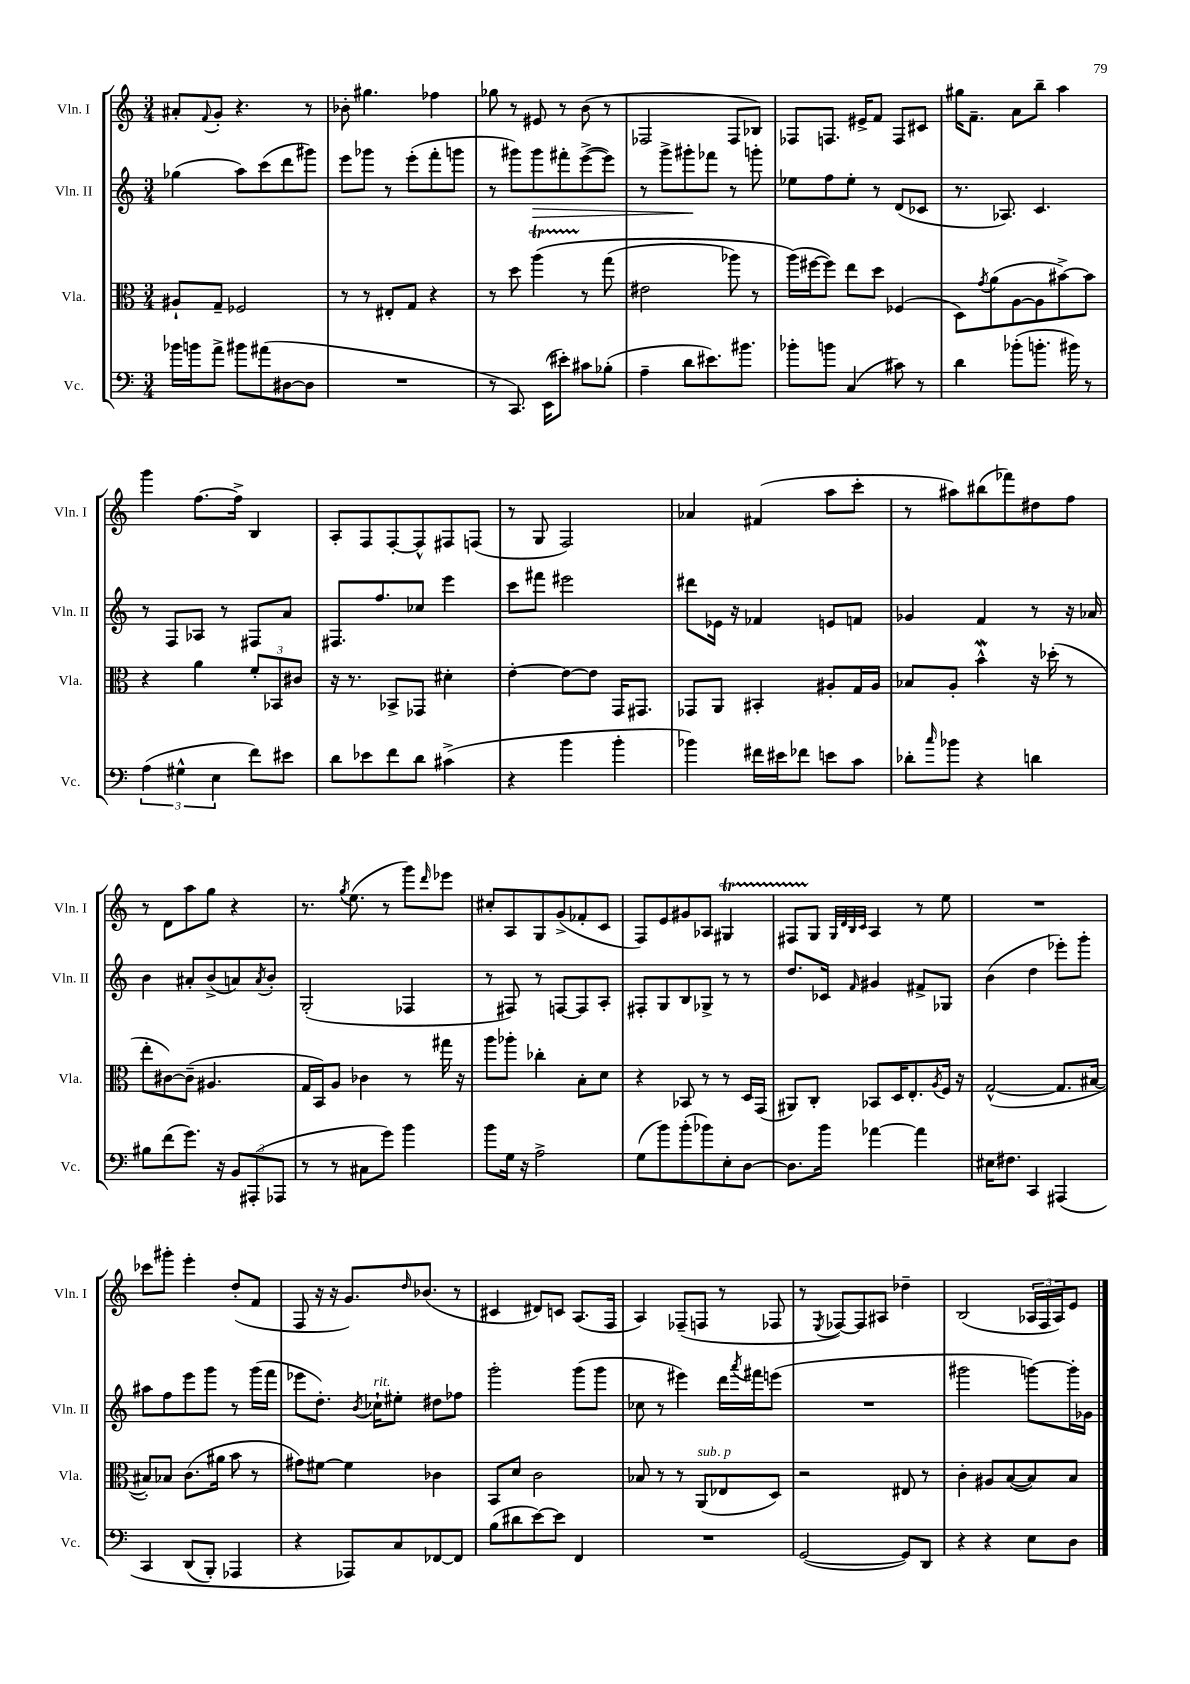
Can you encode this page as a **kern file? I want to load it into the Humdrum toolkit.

**kern	**kern	**kern	**kern
*staff4	*staff3	*staff2	*staff1
*clefF4	*clefC3	*clefG2	*clefG2
*k[]	*k[]	*k[]	*k[]
*M3/4	*M3/4	*M3/4	*M3/4
16b-\LL	8A#`/L	(4gg-\	8a#'/L
16b\J	.	.	.
.	.	.	8qqf/
8a^\J	8G~/J	.	8g'/J
8b#\L	2F-/	8aa\L)	4.r
(8a#\	.	(8ccc\	.
[8D#\	.	8ddd\	.
8D#\]J	.	8ggg#\J)	8r
=	=	=	=
2.r	8r	8eee\L	8b-'\
.	8r	8ggg-\J	4.gg#\
.	8E#'/L	8r	.
.	8G/J	(8eee'\L	.
.	4r	8fff'\	4ff-\
.	.	8ggg\J	.
=	=	=	=
8r	8r	8r	8gg-\
8.CC/)	8dd\	8ggg#\L)	8r
.	&(4aa\	8ggg#\	8e#/
(16EE\LK	.	.	.
8e#'\J)	.	8fff#'\	8r
8c#\L	8r	([8eee^\	(8b\
(8B-'\J	(8gg\	8eee\]J)	8r
=	=	=	=
4A~\	2e#\	8r	2F-/
.	.	8ggg^\L	.
8d\L	.	8ggg#'\	.
8.e#\)	.	8fff-\J	.
.	8aa-\)	8r	8F-/L
8.b#\J	.	.	.
.	8r	8ggg'\	8B-/J)
=	=	=	=
8b-'\L	(16aa\LL&)	8ee-\L	8F-/L
.	[16ff#\J	.	.
8b\J	8ff#\]J)	8ff\	8.F/J
(4C/	8ee\L	8ee-'\J	.
.	.	.	16e#^/LK
.	8dd\J	8r	8f/J
8c#\)	(4F-/	(8d/L	8F/L
8r	.	8c-/J	8c#/J
=	=	=	=
4d\	8D\L)	8.r	16gg#\LK
.	.	.	8.f~\J
.	8qg/	.	.
.	(8a\	.	.
.	.	8.A-/)	.
(8b-'\L	[8A\	.	8a\L
8.b'\J	8A\]	4.c/	8bb~\J
.	[8b#^\)	.	4aa\
16b#\)	.	.	.
8r	8b#\]J	.	.
=	=	=	=
(6A\	4r	8r	4ggg\
.	.	8F/L	.
6G#^^\	.	.	.
.	4a\	8A-/J	[8.ff\L
6E\	.	.	.
.	.	8r	.
.	.	.	16ff^\]Jk
8f\L)	12f'/L	8F#/L	4B/
.	12BB-/	.	.
8e#\J	.	8a/J	.
.	12c#/J	.	.
=	=	=	=
8d\L	16r	8.F#/L	8A'/L
.	8.r	.	.
8e-\	.	.	8F/
.	.	8.ff/	.
8f\	8BB-^/L	.	[8F'/
8d\J	8GG-/J	8cc-/J	8F^^/]
(4c#^\	4d#'\	4eee\	8F#/
.	.	.	(8F/J
=	=	=	=
4r	[4e'\	8ccc\L	8r
.	.	8fff#\J	8G/
4b\	8e\_L	2eee#\	2F/)
.	8e\]J	.	.
4b'\	16GG/LK	.	.
.	8.GG#/J	.	.
=	=	=	=
4b-\)	8GG-/L	8ddd#\L	4a-/
.	8AA/J	16e-\Jk	.
.	.	16r	.
16f#\LL	4BB#'/	4f-/	(4f#/
16e#\J	.	.	.
8f-\J	.	.	.
8e\L	8A#'/L	8e/L	8aa\L
8c\J	16G/L	8f/J	8ccc'\J
.	16A#/JJ	.	.
=	=	=	=
8d-'\L	8B-/L	4g-/	8r
16qqcc/	.	.	.
8b-\J	8A'/J	.	8aa#\L)
4r	4b^^\	4f/	(8bb#\
.	.	.	8fff-\)
4d\	16r	8r	8dd#\
.	(16dd-'\	.	.
.	8r	16r	8ff\J
.	.	16a-/	.
=	=	=	=
8B#\L	8ee'\L	4b\	8r
(8f\	[8c#\)	.	8d\L
8.g\J)	(8c#~\]J	8a#'/L	8aa\
.	4.A#/	(8b^/	8gg\J
16r	.	.	.
12BB/L	.	8a/)	4r
(12AAA#'/	.	.	.
.	.	8qa/	.
.	.	8b'/J	.
12AAA-/J	.	.	.
=	=	=	=
8r	16G/LL	(2G'/	8.r
.	16BB/J)	.	.
8r	8A/J	.	.
.	.	.	8qgg/
.	.	.	(8.ee\
8C#\L	4c-\	.	.
8g\J)	.	.	8r
4b\	8r	4F-/	8ggg\L)
.	.	.	16qqddd/
.	16gg#\	.	8eee-\J
.	16r	.	.
=	=	=	=
8b\L	8aa\L	8r	8cc#'/L
16G\Jk	8aa-'\J	8F#/)	8A/
16r	.	.	.
2A^\	4cc-'\	8r	8G/
.	.	[8F/L	(8g^/
.	8B'\L	8F/]	8f-'/
.	8d\J	8A'/J	8c/J
=	=	=	=
(8G\L	4r	8F#'/L	8F/L)
8b\)	.	8G/	8e/
(8b'\	8BB-/	8B/	8g#/
8b-\)	8r	8G-^/J	8A-/J
8E'\	8r	8r	4G#/
[8D\J	16D/LL	8r	.
.	(16GG/JJ	.	.
=	=	=	=
8.D\]L	8AA#/L)	8.dd/L	8F#/L
.	8C'/J	.	8G/J
16b\Jk	.	16c-/Jk	.
.	.	.	32qqG/LLL
.	.	.	32qqd/
.	.	.	32qqB/
.	.	16qqf/	32qqc/JJJ
[4a-\	8BB-/L	4g#/	4A/
.	16D/K	.	.
.	8.E'/	.	.
4a-\]	.	8f#^/L	8r
.	8qA/	.	.
.	16F/Jk	8G-/J	8ee\
.	16r	.	.
=	=	=	=
16E#\LK	([2G^^/	(4b\	2.r
8.F#\J	.	.	.
4CC/	.	4dd\	.
&(4AAA#/	8.G/]L	8eee-'\L)	.
.	.	8ggg'\J	.
.	[16B#/Jk	.	.
=	=	=	=
4CC/	8B#'/]L)	8aa#\L	8ccc-\L
.	8B-/J	8ff\	8ggg#'\J
(8DD/L	(8.c\L	8eee\	4eee'\
8BBB'/J)	.	8ggg\J	.
.	16a#\Jk	.	.
4AAA-/	8b\	8r	(8dd'/L
.	8r	(16ggg\LL	8f/J
.	.	16fff\JJ	.
=	=	=	=
4r	8g#\L)	8eee-\L	8F/
.	[8f#\J	8.dd'\J)	16r
.	.	.	16r
8AAA-/L&)	4f#\]	.	8.g/L)
.	.	8qb/	.
.	.	16cc-`\LK	.
8C/	.	8ee#'\J	.
.	.	.	16qqdd/
.	.	.	(8.b-/J
[8FF-/	4c-\	8dd#\L	.
8FF-/]J	.	8ff-\J	8r
=	=	=	=
(8B\L	8BB/L	2ggg'\	4c#/
8d#\	8d/J	.	.
[8e\)	2c\	.	8d#/L)
8e\]J	.	.	8c/J
4FF/	.	(8ggg\L	(8.A/L
.	.	8ggg\J	.
.	.	.	16F/Jk
=	=	=	=
2.r	8B-/	8cc-\	4A/)
.	8r	8r	.
.	8r	4eee#\)	(8F-~/L
.	(8AA/L	.	8F/J
.	8E-/	16ddd\LL	8r
.	.	8qaaa/	.
.	.	16fff#\J	.
.	8D/J)	(8eee\J	8F-/
=	=	=	=
([2GG/	2r	2.r	8r
.	.	.	8qE/
.	.	.	[8F-/L)
.	.	.	8F-/]
.	.	.	8A#/J
8GG/]L)	8E#/	.	4dd-~\
8DD/J	8r	.	.
=	=	=	=
4r	4c'\	2ggg#\	(2B/
4r	8A#/L	.	.
.	([8B/	.	.
8E\L	8B/])	[8ggg\L)	24A-/LL
.	.	.	24F/
.	.	.	24A-/J)
8D\J	8B/J	16ggg'\]L	8e/J
.	.	16g-\JJ	.
==	==	==	==
*-	*-	*-	*-
